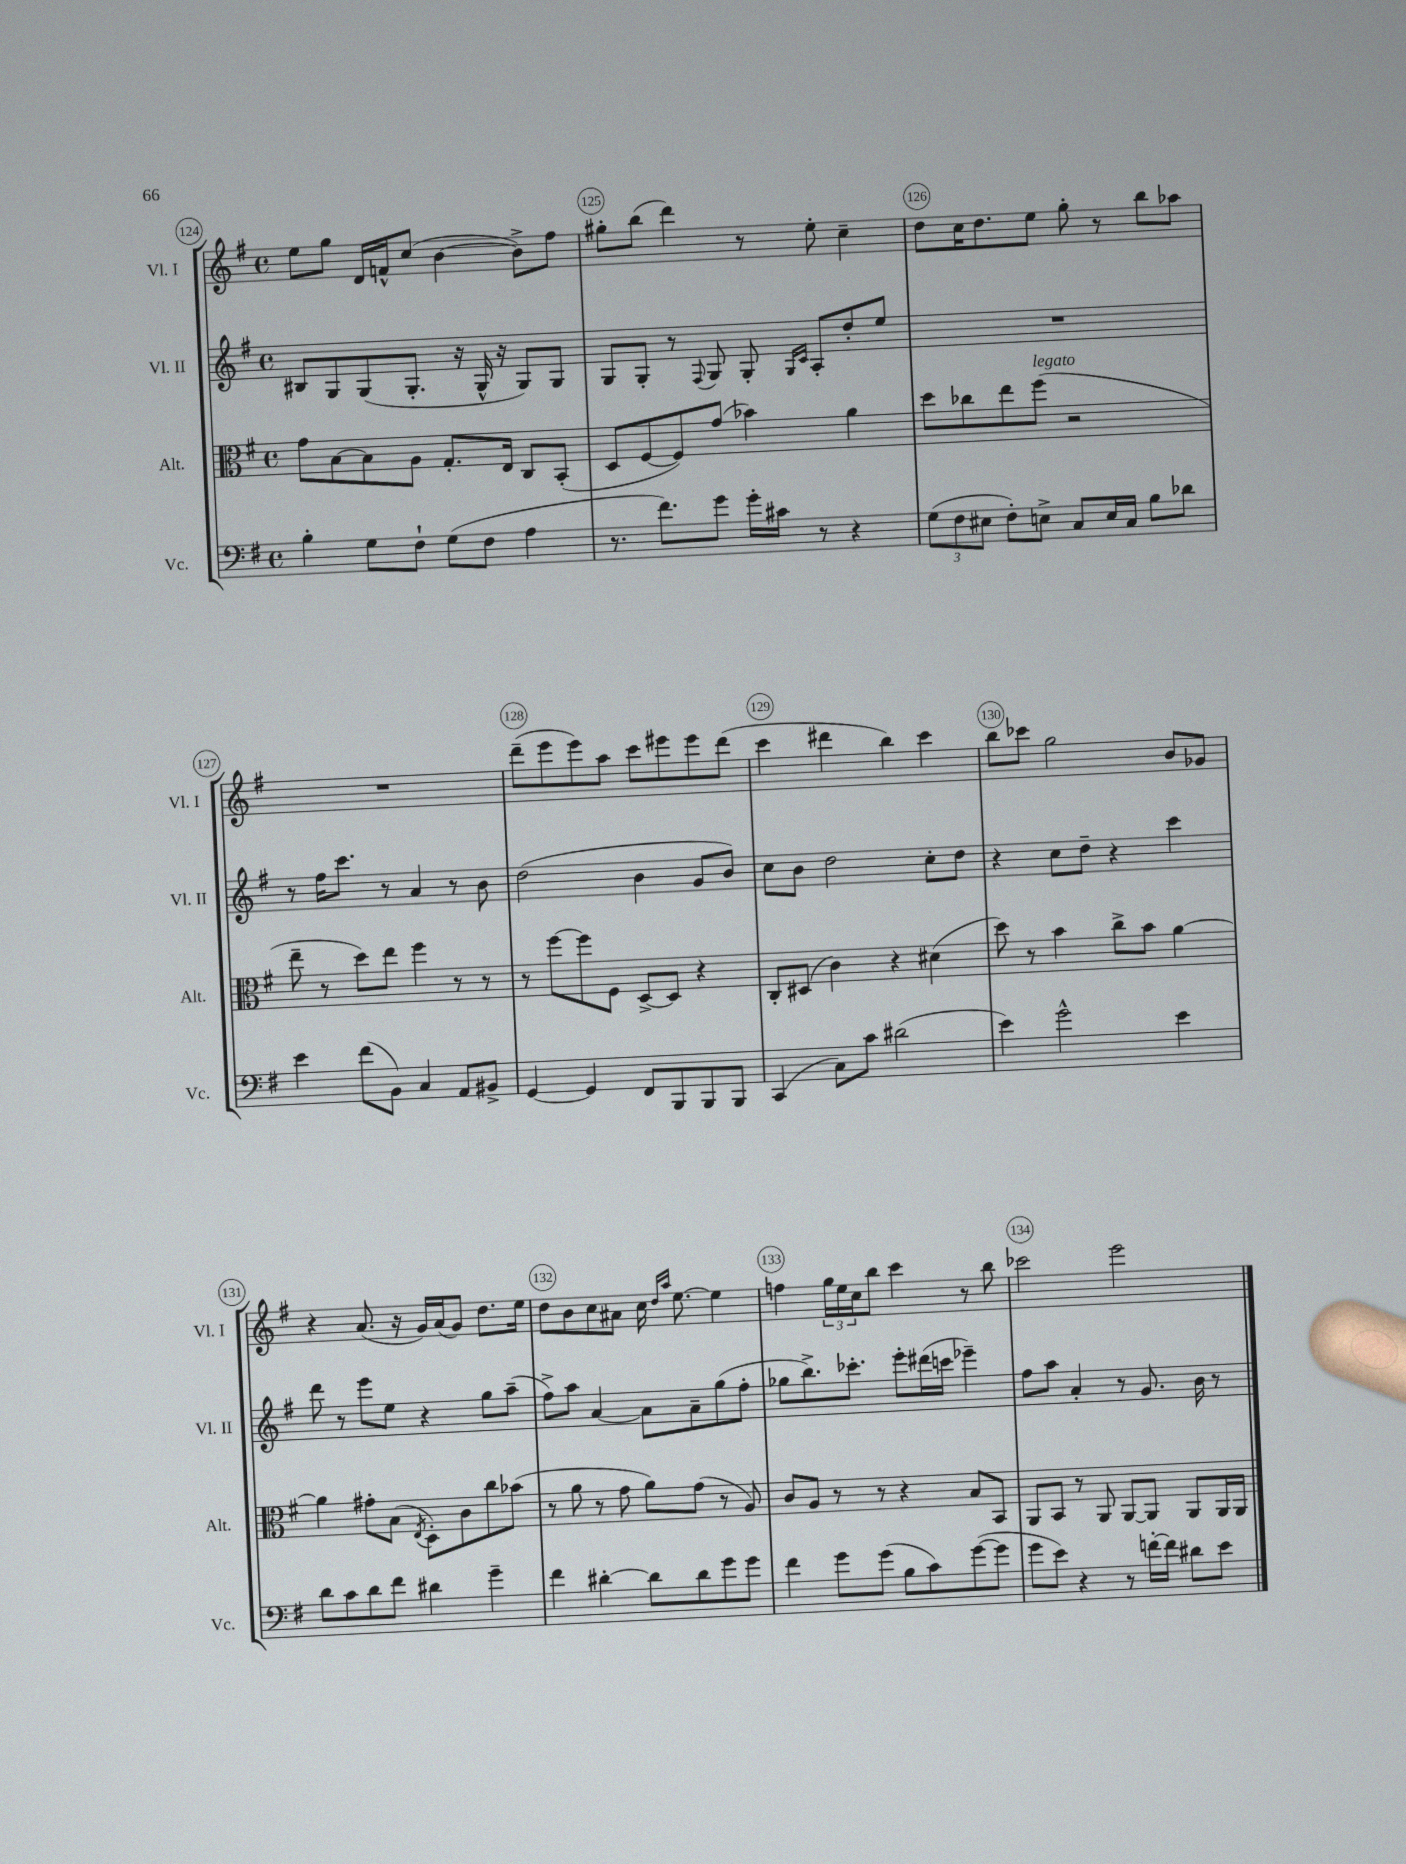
<<
\new StaffGroup <<
\new Staff = "s0" \with { instrumentName = "Vl. I" shortInstrumentName = "Vl. I" } {
    \clef treble \key g \major \defaultTimeSignature \time 4/4
    e''8 g''8 d'16 f'16-^ c''8( b'4~ b'8->) fis''8 |
    gis''8-. b''8( d'''4) r8 e''8-. c''4-- |
    d''8 c''16 d''8. e''8 g''8-. r8 b''8 aes''8 |
    R1 |
    d'''8--( e'''8 e'''8) a''8 c'''8 eis'''8 eis'''8 d'''8( |
    c'''4 dis'''4 b''4) c'''4 |
    b''8 ces'''8 g''2 b'8 ges'8 |
    r4 a'8.( r16 g'16) a'16( g'8) d''8. e''16 |
    d''8 b'8 c''8 ais'8 c''16 \grace { d''16 a''16 } e''8.~ e''4 |
    f''4 \tuplet 3/2 { g''16 e''16 c''16 } b''8 c'''4 r8 b''8 |
    ces'''2 e'''2 \bar "|." |
}
\new Staff = "s1" \with { instrumentName = "Vl. II" shortInstrumentName = "Vl. II" } {
    \clef treble \key g \major \defaultTimeSignature \time 4/4
    bis8 g8 g8( g8.-. r16 g16-^ r16 g8) g8 |
    g8 g8-. r8 \appoggiatura { fis8 } g8 g8-. \grace { g16 c'16 } a8-. d''8-. e''8 |
    R1 |
    r8 fis''16 c'''8. r8 a'4 r8 b'8 |
    d''2( b'4 g'8 b'8) |
    c''8 b'8 d''2 c''8-. d''8 |
    r4 c''8 d''8-- r4 c'''4 |
    d'''8 r8 e'''8 e''8 r4 g''8 a''8--( |
    fis''8->) a''8 a'4~ a'8 a'8-- g''8( fis''8-. |
    ges''8 b''8.->) ces'''8.-. e'''8-. dis'''16( c'''16 ees'''4--) |
    fis''8 a''8 a'4-. r8 g'8. b'16 r8 \bar "|." |
}
\new Staff = "s2" \with { instrumentName = "Alt." shortInstrumentName = "Alt." } {
    \clef alto \key g \major \defaultTimeSignature \time 4/4
    g'8 b8~ b8 a8 g8.-. e16 c8 b,8-.( |
    d8 fis8~ fis8) g'8( bes'4) a'4 |
    d''8 ces''8 e''8 fis''8^\markup { \italic "legato" }( r2 |
    e''8-- r8 d''8) e''8 fis''4 r8 r8 |
    r8 fis''8~ fis''8 fis8 d8~-> d8 r4 |
    c8-. dis8( c'4) r4 dis'4( |
    d''8) r8 b'4 c''8-> b'8 a'4~ |
    a'4 gis'8-. b8( \acciaccatura { e8 } d8-.) c'8 c''8 bes'8( |
    r8 a'8 r8 g'8 a'8) g'8( r8 a8) |
    c'8 a8 r8 r8 r4 b8 b,8 |
    a,8 b,8 r8 a,8 a,8~ a,8 a,8 a,16 a,16 \bar "|." |
}
\new Staff = "s3" \with { instrumentName = "Vc." shortInstrumentName = "Vc." } {
    \clef bass \key g \major \defaultTimeSignature \time 4/4
    b4-. g8 fis8-! g8( fis8 a4 |
    r8. fis'8.) g'8 g'16-. cis'16 r8 r4 |
    \tuplet 3/2 { g8( fis8 eis8 } fis8-.) e8-> c8 e16 c16 b8 des'8 |
    e'4 fis'8( b,8) c4 a,8 bis,8-> |
    g,4~ g,4 fis,8 b,,8 b,,8 b,,8 |
    c,4( c8) c'8 dis'2( |
    e'4) g'2-^ e'4 |
    d'8 c'8 d'8 fis'8 dis'4 g'4-- |
    fis'4 dis'4~-. dis'8 dis'8 g'8 g'8 |
    fis'4 g'8 g'8( b8 c'8) g'8~( g'8 |
    g'8 e'8) r4 r8 f'16~-. f'16 dis'8 e'8 \bar "|." |
}
>>
>>
\layout { \context { \Score currentBarNumber = #124 \override BarNumber.break-visibility = ##(#f #t #t) barNumberVisibility = #all-bar-numbers-visible \override BarNumber.stencil = #(make-stencil-circler 0.1 0.3 ly:text-interface::print) } }
